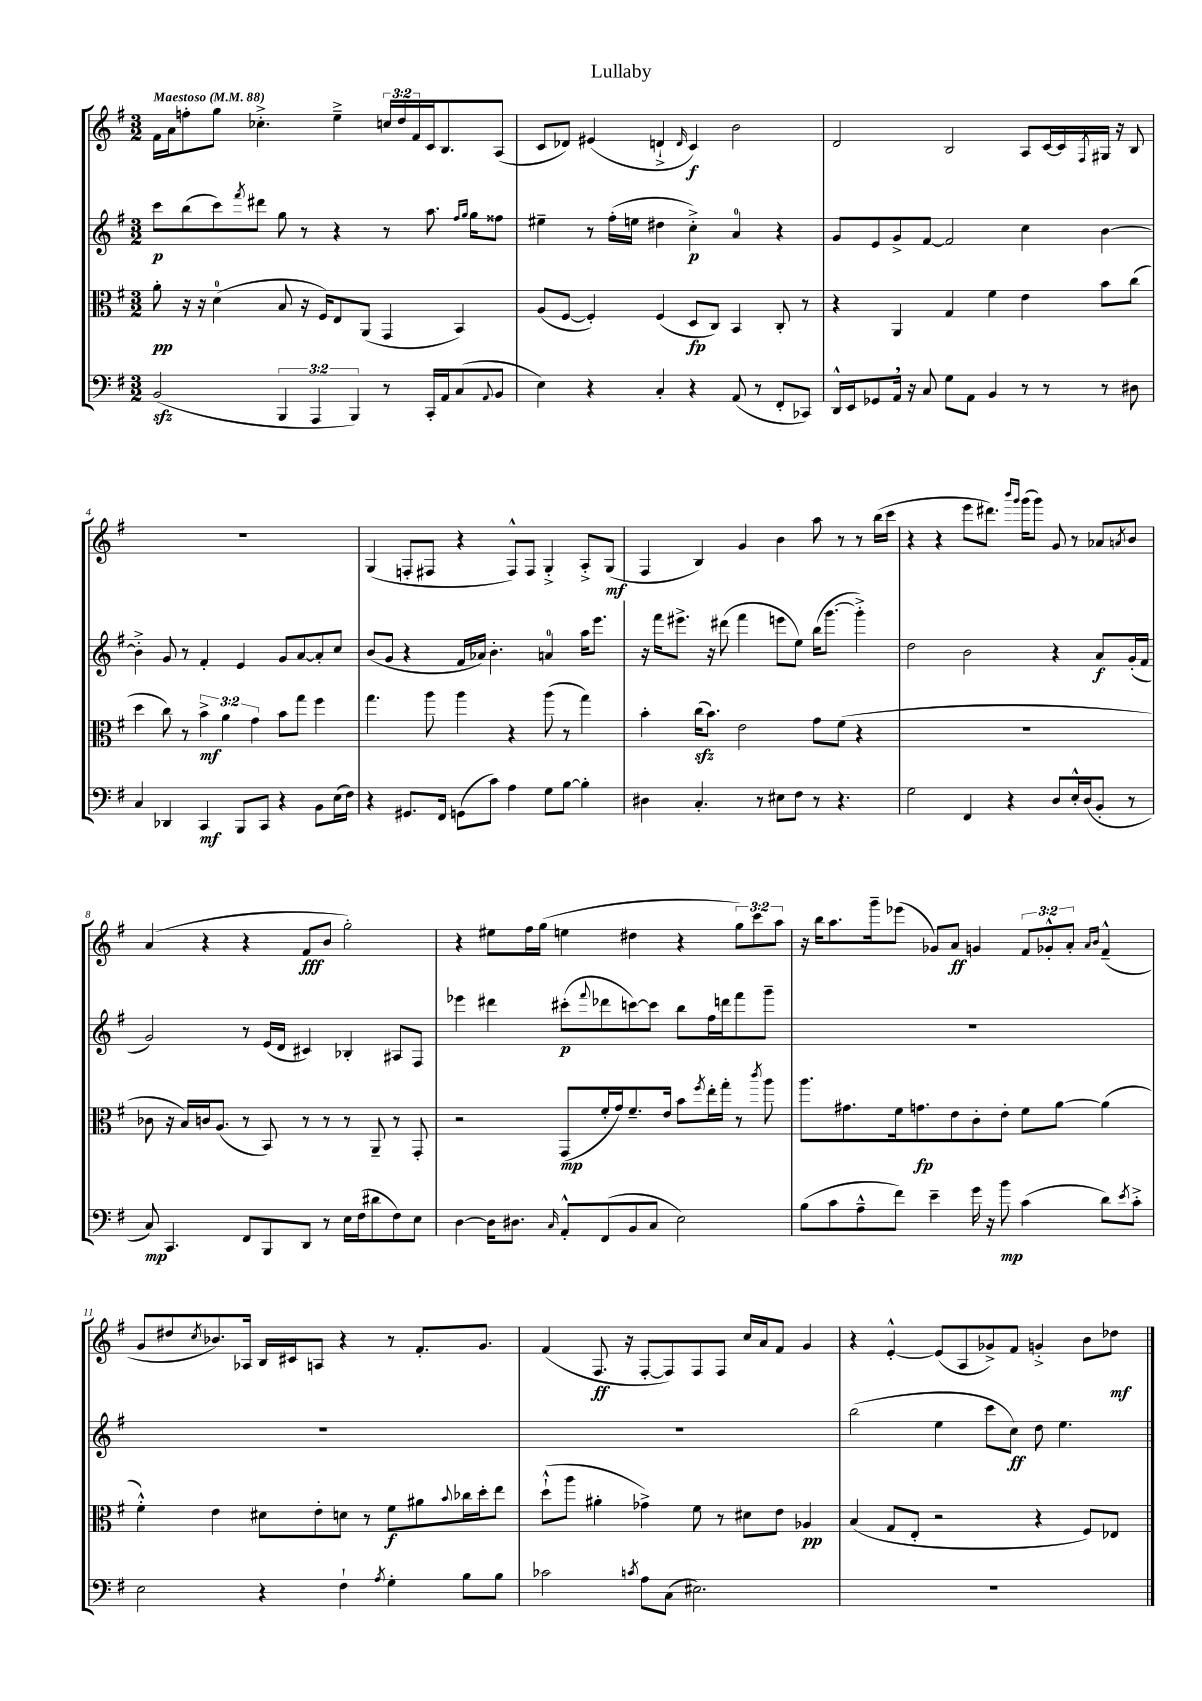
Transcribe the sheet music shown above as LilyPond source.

\header { title = "Lullaby" }
<<
\new StaffGroup <<
\new Staff = "s0" {
    \clef treble \key g \major \numericTimeSignature \time 3/2 \override Staff.TupletNumber.text = #tuplet-number::calc-fraction-text \tempo "Maestoso" 4 = 88
    fis'16 a'16 f''8-. g''8 ces''4.-.-> e''4---> \tuplet 3/2 { c''16 d''16 fis'16 } c'16 b8. a8( |
    c'8 des'8) eis'4( d'4-!-> \grace { d'16 } c'4\f) b'2 |
    d'2 b2 a8 c'16~ c'16 \acciaccatura { fis8 } gis16 r16 b8 |
    R1. |
    g4( f8-. fis8 r4 fis8-^) fis8 g4-.-> a8-.-> g8\mf( |
    fis4 b4) g'4 b'4 a''8 r8 r8 b''16( c'''16 |
    r4 r4 e'''8 dis'''8.) \grace { b'''16 g'''16 } g'''16( g'''8) g'8 r8 aes'8 \acciaccatura { a'8 } b'8 |
    a'4( r4 r4 fis'8\fff b'8 g''2-.) |
    r4 eis''8 fis''16 g''16( e''4 dis''4 r4 \tuplet 3/2 { g''8) c'''8 a''8 } |
    r16 b''16 a''8. g'''16-- ees'''8( ges'8) a'8\ff g'4 \tuplet 3/2 { fis'8 ges'8-.-^ a'8-. } \grace { a'16 b'16 } fis'4---^( |
    g'8 dis''8 \acciaccatura { c''8 } bes'8.) aes16 b16 cis'16 a8 r4 r8 fis'8.-. g'8. |
    fis'4( fis8.\ff r16 fis8~-. fis8) fis8 fis8 c''16 a'16 fis'8 g'4 |
    r4 e'4~-.-^ e'8( a8 ges'8->) fis'8 g'4-.-> b'8 des''8\mf \bar "|." |
}
\new Staff = "s1" {
    \clef treble \key g \major \numericTimeSignature \time 3/2
    c'''8\p b''8( c'''8) \acciaccatura { fis'''8 } dis'''8 g''8 r8 r4 r8 a''8. \grace { fis''16 g''16 } g''16 fisis''8 |
    eis''4-- r8 fis''16-.( e''16 dis''4 c''4-.->\p) a'4-0 r4 |
    g'8 e'8 g'8-> fis'8~ fis'2 c''4 b'4~ |
    b'4-.-> g'8 r8 fis'4-. e'4 g'8 a'8~ a'8-. c''8 |
    b'8( g'8 r4 fis'16 aes'16) b'4.-. a'4-0 a''16 e'''8. |
    r16 fis'''16 eis'''8.-> r16 dis'''8( fis'''4 e'''8 e''8) b''16( g'''8.~ g'''4-.->) |
    d''2 b'2 r4 a'8\f g'16-.( fis'16 |
    g'2) r8 e'16( d'16 cis'4) bes4-. ais8 fis8 |
    ees'''4 dis'''4 cis'''8-.\p( \appoggiatura { fis'''8 } des'''8 c'''8~) c'''8 b''8 fis''16 d'''16 fis'''8 g'''8-- |
    R1. |
    R1. |
    R1. |
    b''2( e''4 c'''8 c''8\ff) d''8 e''4. \bar "|." |
}
\new Staff = "s2" {
    \clef alto \key g \major \numericTimeSignature \time 3/2 \override Staff.TupletNumber.text = #tuplet-number::calc-fraction-text
    a'8-.\pp r16 r16 d'4-0( b8 r16 fis16) e8 a,8( g,4 b,4) |
    a8( fis8~ fis4-.) fis4( d8\fp c8) b,4 c8-. r8 |
    r4 a,4 g4 fis'4 e'4 b'8 c''8( |
    d''4 c''8) r8 \tuplet 3/2 { b'4->\mf a'4 g'4 } b'8 g''8 fis''4 |
    g''4. a''8 a''4 r4 a''8( r8 g''4) |
    b'4-. c''16\sfz( b'8.) e'2 g'8 fis'8( r4 |
    R1. |
    ces'8 r16 b16) c'16 a8.( r8 b,8) r8 r8 r8 a,8-- r8 g,8-. |
    r2 g,8\mp( fis'16-. g'16) fis'8.-- e'16 b'8 \acciaccatura { fis''8 } e''16-. g''16-. r8 \acciaccatura { c'''8 } a''8 |
    a''8. gis'8. fis'16 g'8.\fp e'8 c'8-. e'8-. fis'8 a'8~ a'4( |
    fis'4-.-^) e'4 dis'8 e'8-. d'8 r8 fis'8\f ais'8 \appoggiatura { b'8 } ces''16 d''16-. e''8 |
    d''8-!-^( a''8 ais'4-. ges'4->) fis'8 r8 dis'8 e'8 aes4\pp |
    b4( g8 e8-. r2 r4 fis8) ees8 \bar "|." |
}
\new Staff = "s3" {
    \clef bass \key g \major \numericTimeSignature \time 3/2 \override Staff.TupletNumber.text = #tuplet-number::calc-fraction-text
    b,2\sfz( \tuplet 3/2 { b,,4 a,,4 b,,4) } r8 c,16-. a,16 c8( \appoggiatura { a,8 } b,8 |
    e4) r4 c4-. r4 a,8( r8 fis,8-. ces,8) |
    d,16-^ e,16 ges,8 a,16 \breathe r16 c8 g8 a,8 b,4 r8 r8 r8 dis8 |
    c4 des,4 c,4\mf b,,8 c,8 r4 b,8 e16( fis16) |
    r4 gis,8. fis,16 g,8( c'8) a4 g8 b8~ b4-. |
    dis4 c4.-. r8 eis8 fis8 r8 r4. |
    g2 fis,4 r4 d8 e16-.-^ d16( b,8-. r8 |
    c8\mp) c,4. fis,8 b,,8 d,8 r8 e16 fis16( dis'8 fis8) e8 |
    d4~ d16 dis8. \grace { c16 } a,8-.-^ fis,8( b,8 c8 e2) |
    b8( c'8 a8---^ fis'8) e'4-- g'16 r16 b'8\mp c'4( d'8) \acciaccatura { e'8 } c'8-.-> |
    e2 r4 fis4-! \acciaccatura { a8 } g4-. b8 b8 |
    ces'2 \acciaccatura { c'8 } a8 c8( eis2.) |
    R1. \bar "|." |
}
>>
>>
